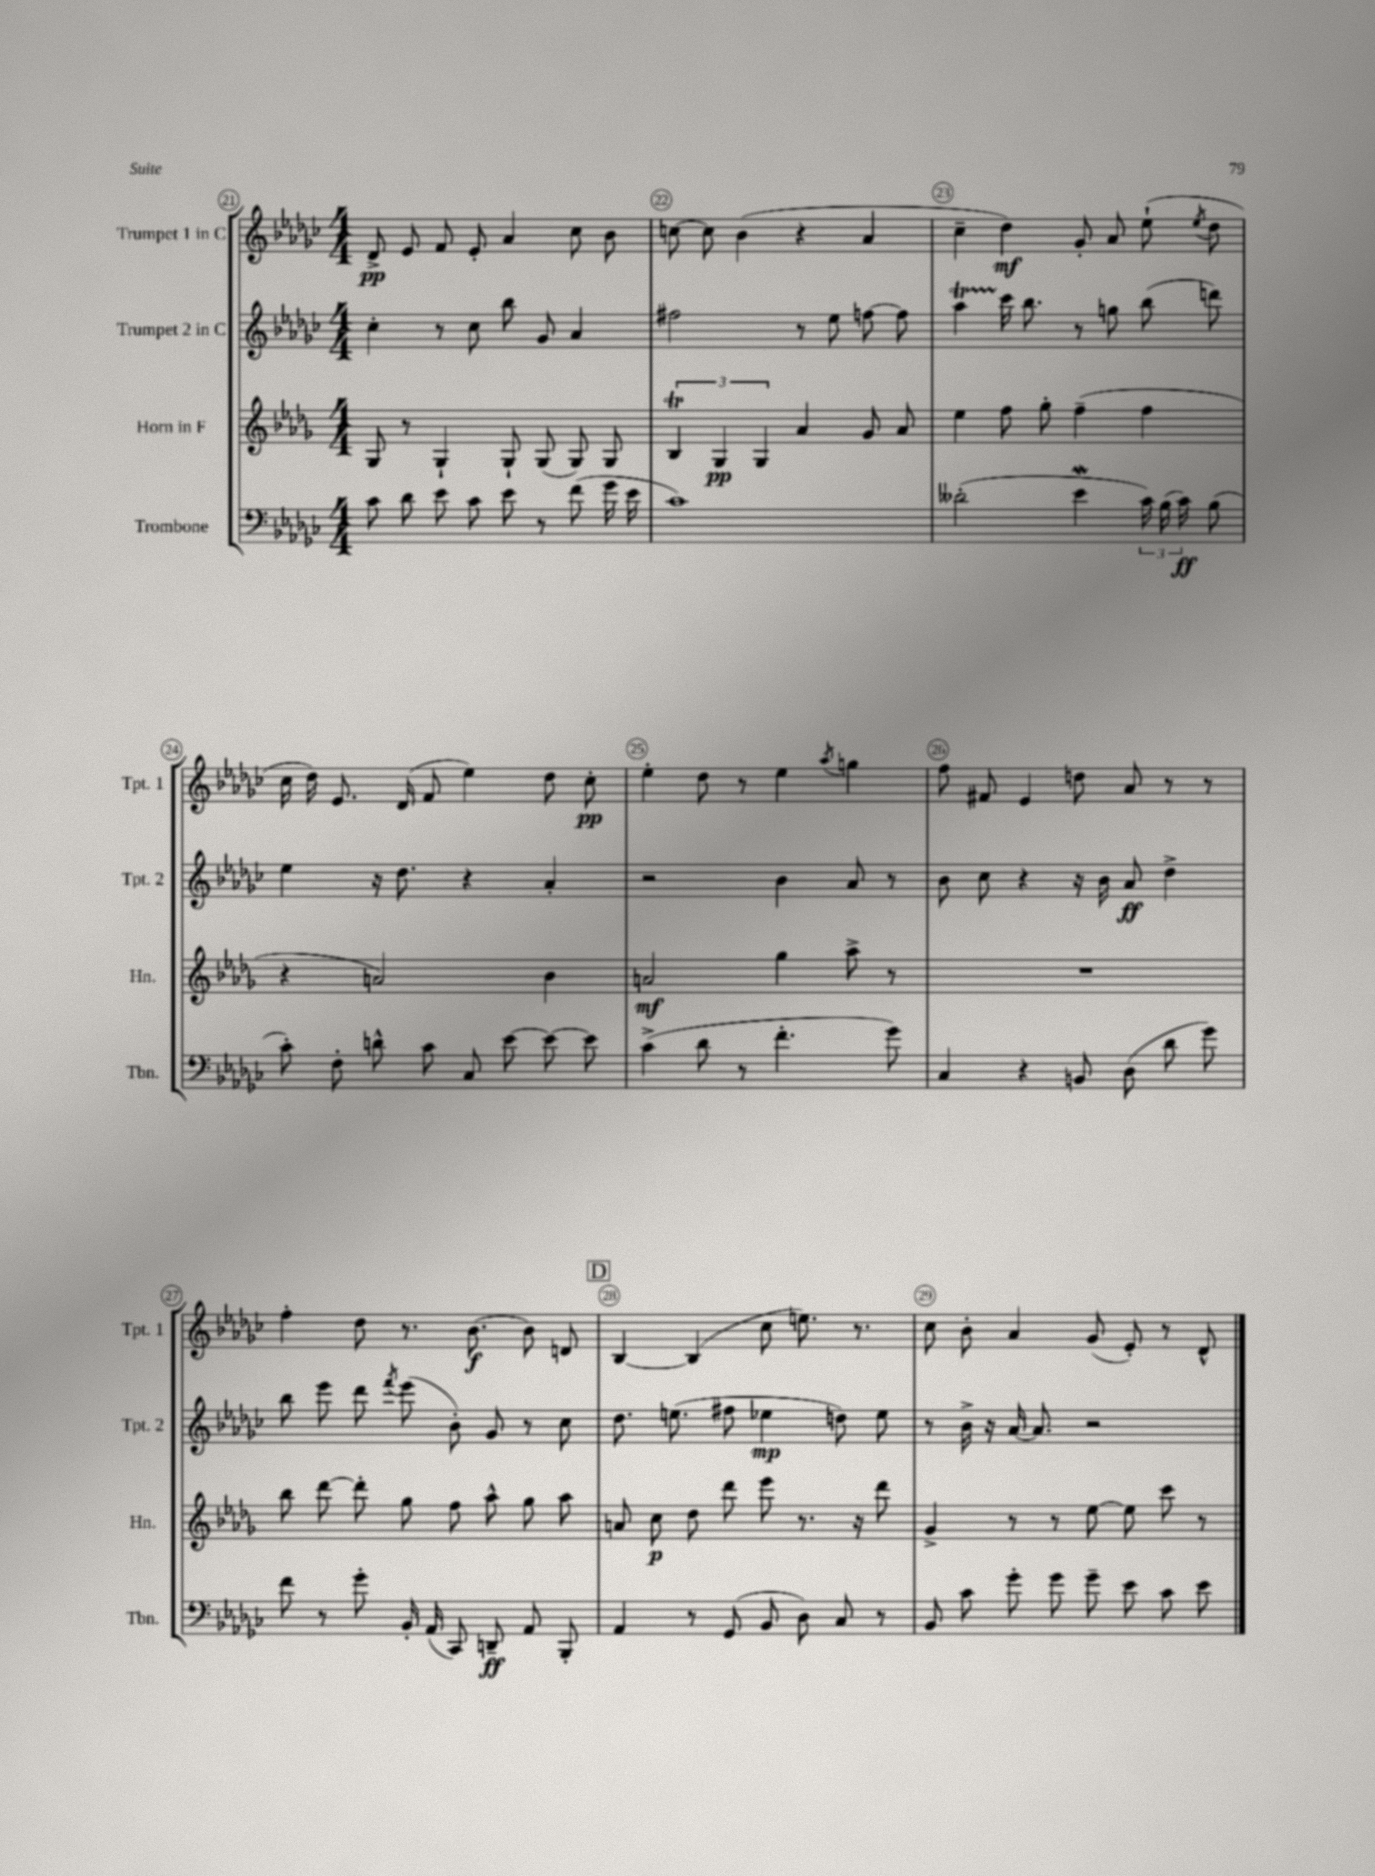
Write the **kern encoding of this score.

**kern	**kern	**kern	**kern
*staff4	*staff3	*staff2	*staff1
*clefF4	*clefG2	*clefG2	*clefG2
*k[b-e-a-d-g-c-]	*k[b-e-a-d-g-]	*k[b-e-a-d-g-c-]	*k[b-e-a-d-g-c-]
*M4/4	*M4/4	*M4/4	*M4/4
8c-	8G-	4cc-'	8d-^
8d-	8r	.	8e-
8e-	4G-`	8r	8f
8c-	.	8cc-	8e-'
8e-	8G-`	8bb-	4a-
8r	(8G-	8g-	.
(8f	8G-)	4a-	8cc-
16g-	8G-	.	8b-
16e-	.	.	.
=	=	=	=
1c-)	6B-	2ff#	[8cc
.	.	.	8cc]
.	6G-	.	.
.	.	.	(4b-
.	6G-	.	.
.	4a-	8r	4r
.	.	8ee-	.
.	8g-	[8ff	4a-
.	8a-	8ff]	.
=	=	=	=
(2d--'	4ee-	4aa-	4cc-~
.	8ff	16ccc-	4dd-)
.	.	8.bb-	.
.	8gg-'	.	.
4e-	(4ff~	8r	8g-'
.	.	8gg	8a-
24c-)	4ff	(8bb-	(8ee-`
(24B-	.	.	.
24c-)	.	.	.
.	.	.	8qee-
(8B-	.	8ddd)	8dd-
=	=	=	=
8c-')	4r	4ee-	16cc-
.	.	.	16dd-)
8F'	.	.	8.e-
8d^^	2a)	16r	.
.	.	8.dd-	(16d-
8c-	.	.	8f
8C-	.	4r	4ee-)
[8e-	.	.	.
8e-_	4b-	4a-'	8dd-
8e-]	.	.	8cc-'
=	=	=	=
(4c-^	2a	2r	4ee-'
8d-	.	.	8dd-
8r	.	.	8r
4.f'	4gg-	4b-	4ee-
.	.	.	8qaa-
.	8aa-^	8a-	4gg
8g-)	8r	8r	.
=	=	=	=
4C-	1r	8b-	8ff
.	.	8cc-	8f#
4r	.	4r	4e-
8BB	.	16r	8dd
.	.	16b-	.
(8D-	.	8a-	8a-
8d-	.	4dd-^	8r
8g-)	.	.	8r
=	=	=	=
8f	8bb-	8bb-	4ff'
8r	[8ddd-	8eee-	.
8g-'	8ddd-']	8ddd-	8dd-
.	.	8qfff	.
16BB-'	8gg-	(8eee-	8.r
(16AA-	.	.	.
8CC-)	8ff	8b-')	.
.	.	.	[8.b-
8DD~	8aa-^^	8g-	.
8AA-	8gg-	8r	8b-]
8BBB-'	8aa-	8cc-	8d
=	=	=	=
4AA-	8a	8.dd-	[4B-
.	8cc	.	.
.	.	(8.ee	.
8r	8dd-	.	(4B-]
(8GG-	8ddd-	8ff#	.
8BB-	8eee-	4ee-	8cc-
8D-)	8.r	.	8.ee)
8C-	.	8dd)	.
.	16r	.	8.r
8r	8ddd-	8ee-	.
=	=	=	=
8BB-	4g-^	8r	8cc-
8c-	.	16b-^	8b-'
.	.	16r	.
8g-'	8r	[16a-	4a-
.	.	8.a-]	.
8g-	8r	.	.
8g-~	[8ee-	2r	(8g-
8e-	8ee-]	.	8e-')
8c-	8ccc	.	8r
8e-	8r	.	8d-^^
==	==	==	==
*-	*-	*-	*-
